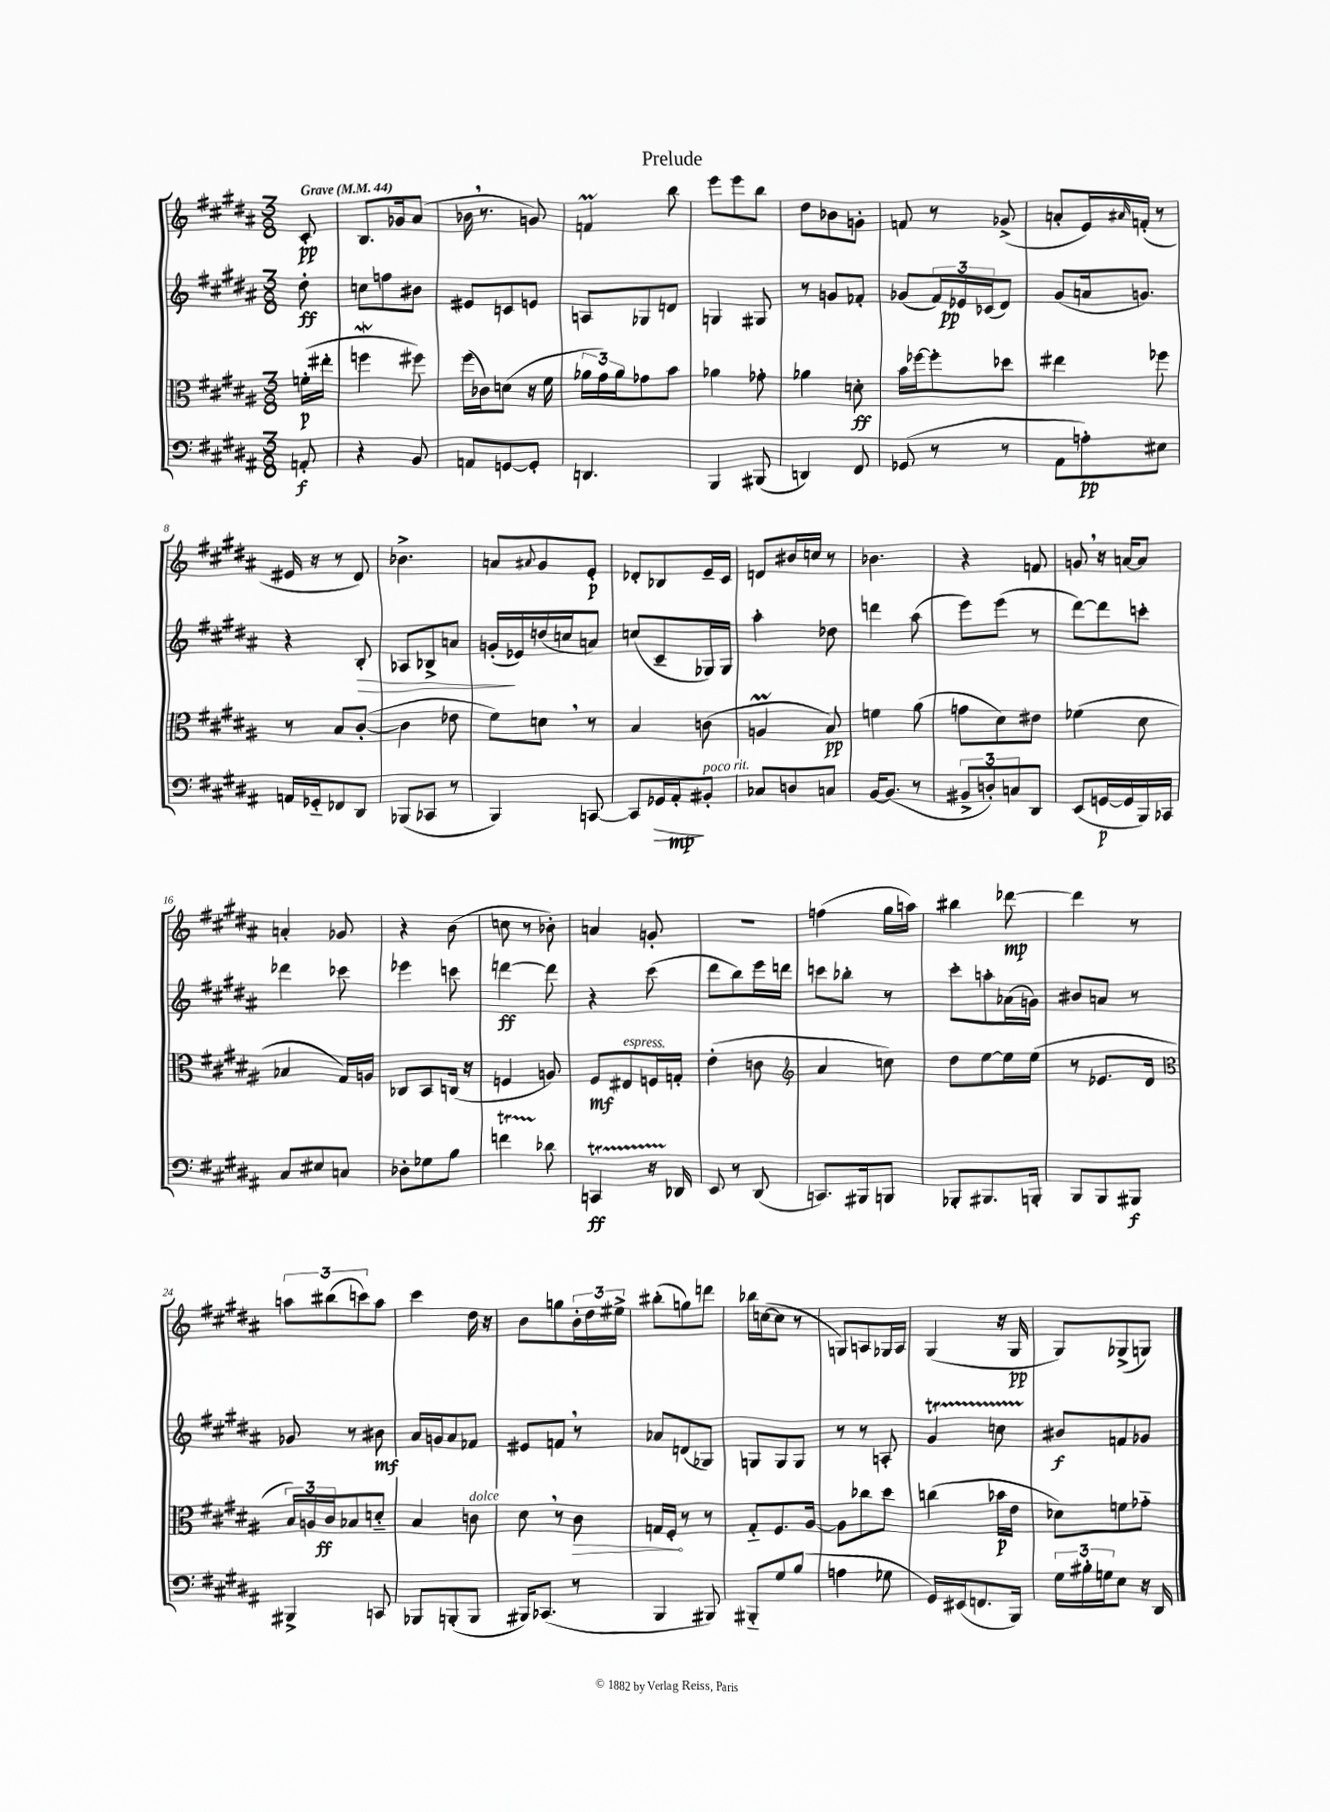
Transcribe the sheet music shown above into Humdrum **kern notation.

**kern	**dynam	**kern	**dynam	**kern	**dynam	**kern	**dynam
*part4	*part4	*part3	*part3	*part2	*part2	*part1	*part1
*staff4	*staff4	*staff3	*staff3	*staff2	*staff2	*staff1	*staff1
*clefF4	*	*clefC3	*	*clefG2	*	*clefG2	*
*k[f#c#g#d#a#]	*	*k[f#c#g#d#a#]	*	*k[f#c#g#d#a#]	*	*k[f#c#g#d#a#]	*
*M3/8	*	*M3/8	*	*M3/8	*	*M3/8	*
*MM44	*	*MM44	*	*MM44	*	*MM44	*
=	=	=	=	=	=	=	=
!	!	!	!	!	!	!LO:TX:a:B:t=Grave	!
8AAn'/	f	(16fn'\LL	p	8dd#'\	ff	8c#'/	pp
.	.	16ee#X'\JJ	.	.	.	.	.
=1	=1	=1	=1	=1	=1	=1	=1
4r	.	4ffnw\	.	8ccn\L	.	8.B/L	.
.	.	.	.	8ffn\	.	.	.
.	.	.	.	.	.	16g-X/k	.
8BB/	.	8ff#X\)	.	8b#X\J	.	(8a#/J	.
=2	=2	=2	=2	=2	=2	=2	=2
8AAn/L	.	(16ff#\LL	.	8e#X/L	.	16b-X,\	.
.	.	16c-X\J)	.	.	.	8.r	.
[8GGn/	.	(8dn\J	.	8cn/	.	.	.
8GG'/J]	.	16r	.	8en/J	.	8gn/)	.
.	.	16f#\	.	.	.	.	.
=3	=3	=3	=3	=3	=3	=3	=3
4.DDn/	.	24a-X\LL	.	8An/L	.	4fnM/	.
.	.	24g#\)	.	.	.	.	.
.	.	24a-\J	.	.	.	.	.
.	.	8g-X\	.	8G-X/	.	.	.
.	.	8b\J	.	8dn/J	.	8bb\	.
=4	=4	=4	=4	=4	=4	=4	=4
4BBB/	.	4a-X\	.	4Gn/	.	8eee\L	.
.	.	.	.	.	.	8eee\	.
(8BBB#X/	.	8g-X'\	.	8G#X/	.	8bb\J	.
=5	=5	=5	=5	=5	=5	=5	=5
4DDn/)	.	4a-X\	.	8r	.	8dd#\L	.
.	.	.	.	8gn/L	.	8b-X\	.
8FF#/	.	8dn'\	ff	8f-X'/J	.	8gn'\J	.
=6	=6	=6	=6	=6	=6	=6	=6
(8GG-X/	.	16b\LL	.	(8g-X/L	.	8fn/	.
.	.	[16ff-X\J	.	.	.	.	.
8r	.	8ff-'\]	.	24f#/L)	.	8r	.
.	.	.	.	24e-X/	pp	.	.
.	.	.	.	(24c-X/J	.	.	.
8r	.	8dd-X\J	.	8d#/J)	.	(8g-X^/	.
=7	=7	=7	=7	=7	=7	=7	=7
8AA#\L	.	4ee#X\	.	(8g#/L	.	8an'/L	.
8An'\)	pp	.	.	16an/k	.	16e/L)	.
.	.	.	.	.	.	16qqa#X/	.
.	.	.	.	8.gn/J)	.	(16fn'/JJ	.
8E#X\J	.	8ff-X\	.	.	.	8r	.
!!LO:LB:g=z
=8	=8	=8	=8	=8	=8	=8	=8
16AAn/LL	.	8r	.	4r	.	16e#X/	.
16GG-X/J	.	.	.	.	.	16r	.
8FF-X/	.	8B/L	.	.	.	8r	.
!	!	!	!	!	!LO:HP:b	!	!
8DD#/J	.	([8c#'/J	.	8B'/	>	8d#/)	.
=9	=9	=9	=9	=9	=9	=9	=9
(8BBB-X/L	.	4c#\]	.	8A-X/L	.	4.b-X^\	.
8CC-X/J	.	.	.	8B-X^/	.	.	.
8r	.	8e-X\	.	8an/J	.	.	.
=10	=10	=10	=10	=10	=10	=10	=10
4BBB/)	.	8f#\L)	.	(16gn'/LL	.	8an/L	.
.	.	.	.	16e-X/)	]	.	.
.	.	.	.	.	.	8qqa#X/	.
.	.	8dn,\J	.	(16ddn/	.	8g#/	.
.	.	.	.	16ccn/J	.	.	.
[8CCn/	.	8r	.	8an/J)	.	8e'/J	p
=11	=11	=11	=11	=11	=11	=11	=11
8CC/L]	.	4B/	.	(8ccn/L	.	8d-X'/L	.
!	!LO:HP:b	!	!	!	!	!	!
16GG-X/L	>	.	.	8c#~/	.	8B-X/	.
16AA#'/J	mp	.	.	.	.	.	.
!LO:TX:a:i:t=poco rit.	!	!	!	!	!	!	!
8BB#X'/J	]	(8cn\	.	16G-X/L)	.	16e~/L	.
.	.	.	.	16G-/JJ	.	16c#/JJ	.
=12	=12	=12	=12	=12	=12	=12	=12
8C-X/L	.	4AnM/	.	4aa#'\	.	8dn/L	.
8Dn/	.	.	.	.	.	16b#X/L	.
.	.	.	.	.	.	16ccn/JJ	.
8Cn/J	.	8B/)	pp	8dd-X\	.	8r	.
=13	=13	=13	=13	=13	=13	=13	=13
[16BB/KL	.	4fn\	.	4dddn\	.	4.b-X\	.
(8.BB/J]	.	.	.	.	.	.	.
8r	.	(8a#\	.	(8aa#\	.	.	.
=14	=14	=14	=14	=14	=14	=14	=14
12BB#X^/L	.	8gn\L	.	8eee\L)	.	4r	.
12Dn'/)	.	.	.	.	.	.	.
.	.	8d#\)	.	(8eee\J	.	.	.
12Cn/	.	.	.	.	.	.	.
8DD#/J	.	8e#X\J	.	8r	.	8fn/	.
=15	=15	=15	=15	=15	=15	=15	=15
(8EE/L	.	(4f-X\	.	[8ddd#\L)	.	8gn,/	.
[16GGn/L	p	.	.	8ddd#\]	.	16r	.
16GG/]	.	.	.	.	.	[16an/KL	.
16BBB/)	.	8d#\	.	8cccn'\J	.	8a/J]	.
16CC-X/JJ	.	.	.	.	.	.	.
!!LO:LB:g=z
=16	=16	=16	=16	=16	=16	=16	=16
8C#/L	.	4B-X/	.	4ddd-X\	.	4an'/	.
8E#X/	.	.	.	.	.	.	.
8Cn/J	.	16G#/LL)	.	8ccc-X\	.	8g-X/	.
.	.	16An/JJ	.	.	.	.	.
=17	=17	=17	=17	=17	=17	=17	=17
8D-X'\L	.	8C-X/L	.	4eee-X\	.	4r	.
8G-X\	.	8BB/	.	.	.	.	.
8B\J	.	(16Cn/Jk	.	8cccn\	.	(8b\	.
.	.	16r	.	.	.	.	.
=18	=18	=18	=18	=18	=18	=18	=18
4fnT\	.	4Fn/	.	[4dddn\	ff	8ccn\	.
.	.	.	.	.	.	8r	.
8d-X\	.	8An/)	.	8ddd\]	.	8b-X'\)	.
=19	=19	=19	=19	=19	=19	=19	=19
4CCnT/	ff	8F#/L	mf	4r	.	4an/	.
!	!	!LO:TX:a:i:t=espress.	!	!	!	!	!
.	.	8E#X/	.	.	.	.	.
16r	.	16Fn/L	.	(8ccc#\	.	8gn'/	.
16DD-X/	.	16Gn'/JJ	.	.	.	.	.
=20	=20	=20	=20	=20	=20	=20	=20
8EE/	.	(4e'\	.	8ddd#\L	.	4.r	.
8r	.	.	.	8bb\)	.	.	.
(8DD#/	.	8cn\	.	16eee\L	.	.	.
.	.	.	.	16dddn\JJ	.	.	.
=21	=21	=21	=21	=21	=21	=21	=21
*	*	*clefG2	*	*	*	*	*
8.CCn/L)	.	4a#/	.	8cccn\L	.	(4ffn\	.
.	.	.	.	8bb-X'\J	.	.	.
16BBB#X/k	.	.	.	.	.	.	.
8BBBn/J	.	8ccn\)	.	8r	.	16gg#\LL	.
.	.	.	.	.	.	16aan\JJ)	.
=22	=22	=22	=22	=22	=22	=22	=22
8BBB-X'/L	.	8dd#\L	.	8ccc#'\L	.	4bb#X\	.
8.BBB#X/	.	[8ee\	.	8aan'\	.	.	.
.	.	16ee\L]	.	(16a-X\L	.	[8ddd-X\	mp
16BBBn'/Jk	.	(16ee\JJ	.	16gn\JJ)	.	.	.
=23	=23	=23	=23	=23	=23	=23	=23
8BBB/L	.	8r	.	8b#X/L	.	4ddd-\]	.
8BBB/	.	8.e-X/L	.	8an/J	.	.	.
8BBB#X/J	f	.	.	8r	.	8r	.
.	.	16d#/Jk	.	.	.	.	.
!!LO:LB:g=z
=24	=24	=24	=24	=24	=24	=24	=24
*	*	*clefC3	*	*	*	*	*
4BBB#X^/	.	24B/LL)	.	8g-X/	.	12aan\L	.
.	.	24An/	.	.	.	.	.
.	.	24c#/J	ff	.	.	(12bb#X\	.
.	.	8B-X/	.	8r	.	.	.
.	.	.	.	.	.	12cccn\)	.
8CCn/	.	8dn/J	.	8b#X\	mf	8aa\J	.
=25	=25	=25	=25	=25	=25	=25	=25
8BBB-X/L	.	4B/	.	16a#/LL	.	4ccc#\	.
.	.	.	.	16gn/J	.	.	.
(8BBBn'/	.	.	.	8a#/	.	.	.
!	!	!LO:TX:a:i:t=dolce	!	!	!	!	!
8BBB/J	.	8cn\	.	8f-X/J	.	16dd#\	.
.	.	.	.	.	.	16r	.
=26	=26	=26	=26	=26	=26	=26	=26
16BBB#X/KL)	.	8d#,\	.	8e#X/L	.	8b\L	.
(8.CC-X/J	.	.	.	.	.	.	.
.	.	8r	.	8fn,/J	.	8ggn\	.
!	!	!	!LO:HP:b	!	!	!	!
8r	.	8c#\	>	8r	.	24b'\L	.
.	.	.	.	.	.	24dd#\	.
.	.	.	.	.	.	24ee#X^\JJ	.
=27	=27	=27	=27	=27	=27	=27	=27
4BBB/	.	16Gn/LL	.	8a-X/L	.	(8bb#X'\L	.
.	.	16F#'/JJ	.	.	.	.	.
.	.	8r	]	(8dn/	.	8ggn\)	.
8BBB#X/)	.	8r	.	8G-X/J)	.	8dddn\J	.
=28	=28	=28	=28	=28	=28	=28	=28
8BBB#X/L	.	8G#/L	.	8Gn/L	.	16bb-X\LL	.
.	.	.	.	.	.	([16ccn\J	.
8G#/	.	8.F#/	.	8G/	.	8cc\J]	.
(8B/J	.	.	.	8G/J	.	8r	.
.	.	[16A#/Jk	.	.	.	.	.
=29	=29	=29	=29	=29	=29	=29	=29
4An\	.	8A#\L]	.	8r	.	8Gn/L)	.
.	.	8cc-X\	.	8r	.	8An/	.
8G-X\	.	8dd#\J	.	8An'/	.	16G-X/L	.
.	.	.	.	.	.	16A/JJ	.
=30	=30	=30	=30	=30	=30	=30	=30
16GG#/LL)	.	(4ccn\	.	4g#T/	.	(4G#/	.
(16EE#X/J	.	.	.	.	.	.	.
8.FFn/	.	.	.	.	.	.	.
.	.	16b-X\LL	p	8ccnTTT\	.	16r	.
16BBB/Jk)	.	16e\JJ	.	.	.	16G#/	pp
=31	=31	=31	=31	=31	=31	=31	=31
24G#\LL	.	8d-X\L)	.	8b#X/L	f	8G#/L)	.
24B#X'\	.	.	.	.	.	.	.
24Gn\J	.	.	.	.	.	.	.
8E\J	.	8fn\	.	8fn/	.	(8G-X^/	.
16r	.	8g-X\J	.	8g-X/J	.	8Gn/J)	.
16DD#/	.	.	.	.	.	.	.
==	==	==	==	==	==	==	==
*-	*-	*-	*-	*-	*-	*-	*-
